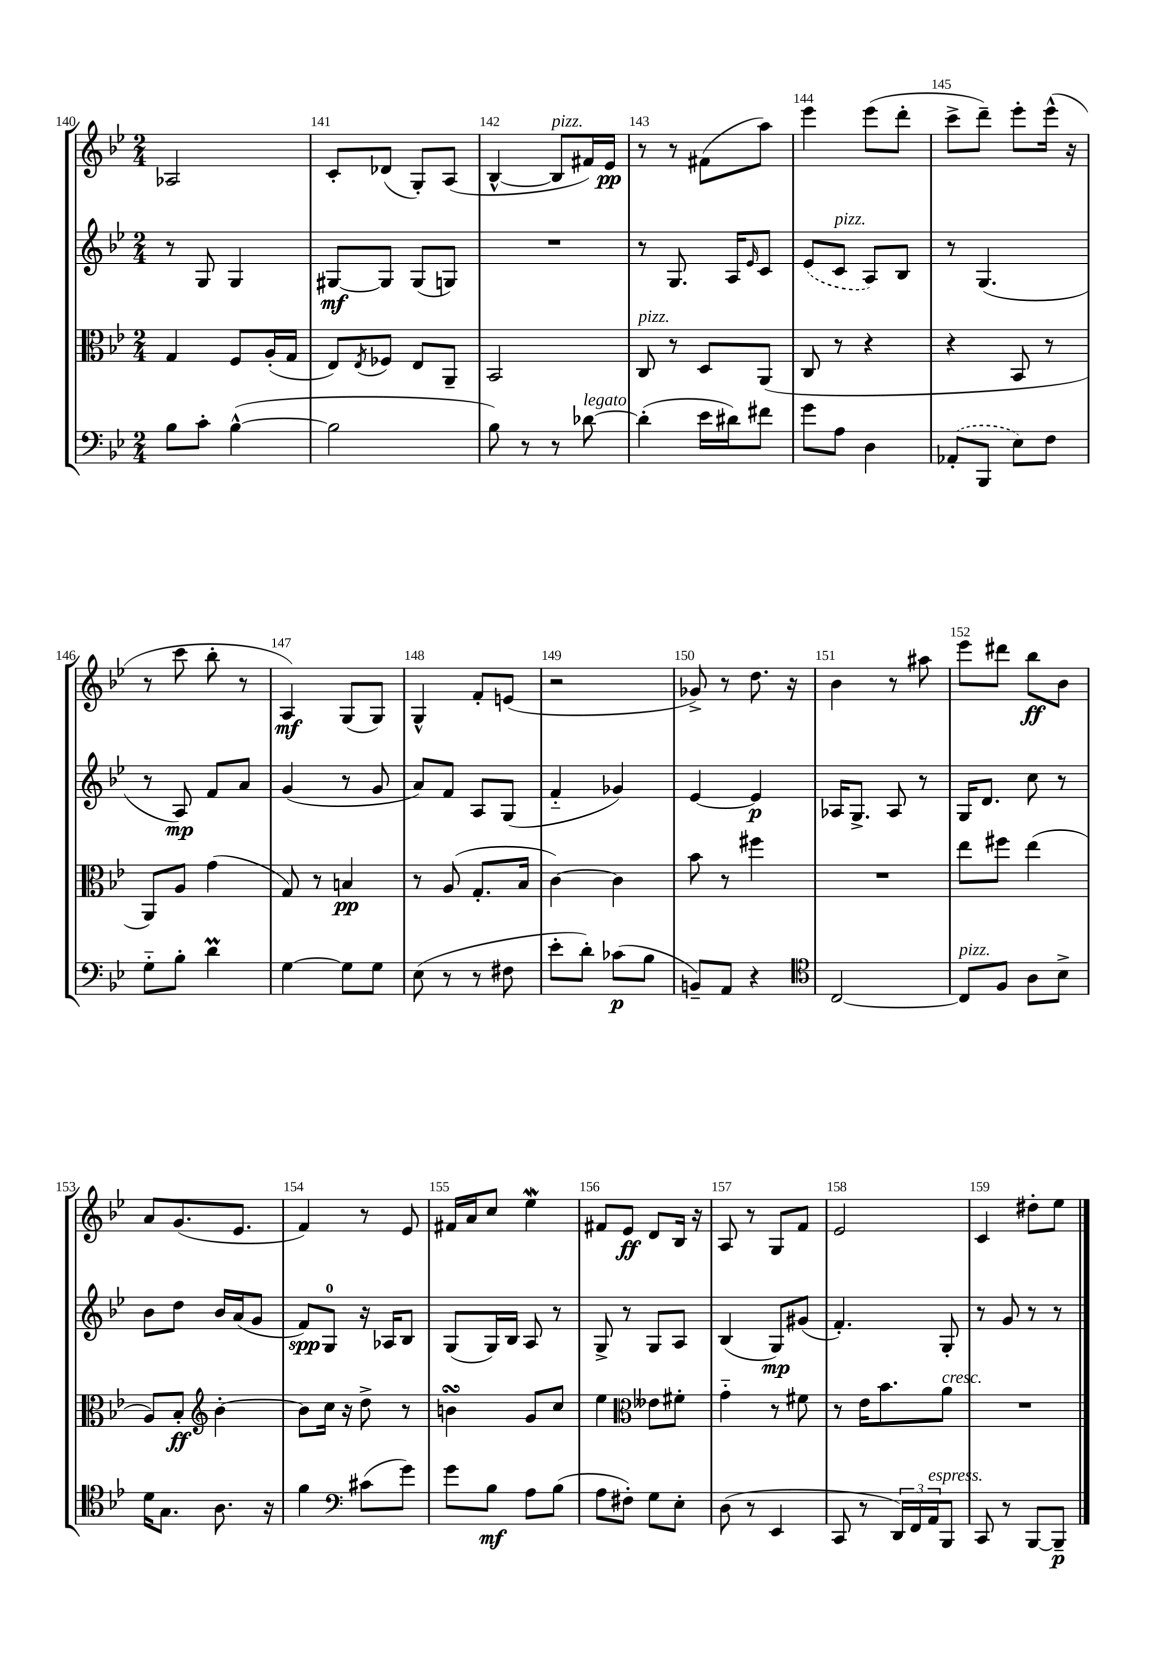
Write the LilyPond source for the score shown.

<<
\new StaffGroup <<
\new Staff = "s0" {
    \clef treble \key bes \major \numericTimeSignature \time 2/4
    aes2 |
    c'8-. des'8( g8-.) a8( |
    bes4~-^ bes8^\markup { \italic "pizz." } fis'16) ees'16\pp |
    r8 r8 fis'8( a''8) |
    ees'''4 ees'''8( d'''8-. |
    c'''8-> d'''8--) ees'''8-. ees'''16-^( r16 |
    r8 c'''8 bes''8-. r8 |
    a4\mf) g8( g8) |
    g4-^ f'8-. e'8( |
    r2 |
    ges'8->) r8 d''8. r16 |
    bes'4 r8 ais''8 |
    ees'''8 dis'''8 bes''8\ff bes'8 |
    a'8 g'8.( ees'8. |
    f'4) r8 ees'8 |
    fis'16 a'16 c''8 ees''4\mordent |
    fis'8 ees'8\ff d'8 bes16 r16 |
    a8 r8 g8 f'8 |
    ees'2 |
    c'4 dis''8-. ees''8 \bar "|." |
}
\new Staff = "s1" {
    \clef treble \key bes \major \numericTimeSignature \time 2/4
    r8 g8 g4 |
    gis8~\mf gis8 gis8( g8) |
    R2 |
    r8 g8. a16 \grace { ees'16 } c'8 |
    \once \slurDashed ees'8( c'8^\markup { \italic "pizz." } a8) bes8 |
    r8 g4.( |
    r8 a8\mp) f'8 a'8 |
    g'4( r8 g'8 |
    a'8) f'8 a8 g8( |
    f'4-_ ges'4) |
    ees'4~ ees'4\p |
    aes16 g8.-> aes8 r8 |
    g16 d'8. c''8 r8 |
    bes'8 d''8 bes'16 a'16( g'8 |
    f'8\spp) g8-0 r16 aes16 bes8 |
    g8( g16) bes16 a8 r8 |
    g8-> r8 g8 a8 |
    bes4( g8\mp) gis'8( |
    f'4.-.) g8-. |
    r8 g'8 r8 r8 \bar "|." |
}
\new Staff = "s2" {
    \clef alto \key bes \major \numericTimeSignature \time 2/4
    g4 f8 a16-.( g16 |
    ees8) \acciaccatura { ees8 } fes8 ees8 a,8-- |
    bes,2 |
    c8^\markup { \italic "pizz." } r8 d8 a,8( |
    c8 r8 r4 |
    r4 bes,8 r8 |
    a,8) a8 g'4( |
    g8) r8 b4\pp |
    r8 a8( g8.-. bes16 |
    c'4~) c'4 |
    bes'8 r8 fis''4 |
    R2 |
    ees''8 fis''8 ees''4( |
    a8) bes8-.\ff \clef treble bes'4~-. |
    bes'8 c''16 r16 d''8-> r8 |
    b'4\turn g'8 c''8 |
    ees''4 \clef alto eeses'8 fis'8-. |
    g'4-_ r8 fis'8 |
    r8 ees'16 bes'8. a'8^\markup { \italic "cresc." } |
    R2 \bar "|." |
}
\new Staff = "s3" {
    \clef bass \key bes \major \numericTimeSignature \time 2/4
    bes8 c'8-. bes4~-^( |
    bes2 |
    bes8) r8 r8 des'8~^\markup { \italic "legato" } |
    des'4-.( ees'16 dis'16) fis'8 |
    g'8 a8 d4 |
    \once \slurDashed aes,8-.( bes,,8 ees8) f8 |
    g8-_ bes8-. d'4\prall |
    g4~ g8 g8 |
    ees8( r8 r8 fis8 |
    ees'8-. d'8-.) ces'8\p( bes8 |
    b,8--) a,8 r4 |
    \clef tenor c2~ |
    c8^\markup { \italic "pizz." } f8 a8 bes8-> |
    d'16 g8. a8. r16 |
    f'4 \clef bass cis'8( g'8) |
    g'8 bes8\mf a8 bes8( |
    a8 fis8-.) g8 ees8-. |
    d8( r8 ees,4 |
    c,8 r8 \tuplet 3/2 { d,16) f,16 a,16^\markup { \italic "espress." } } bes,,8 |
    c,8 r8 bes,,8~ bes,,8--\p \bar "|." |
}
>>
>>
\layout { \context { \Score currentBarNumber = #140 \override BarNumber.break-visibility = ##(#f #t #t) barNumberVisibility = #all-bar-numbers-visible } }
